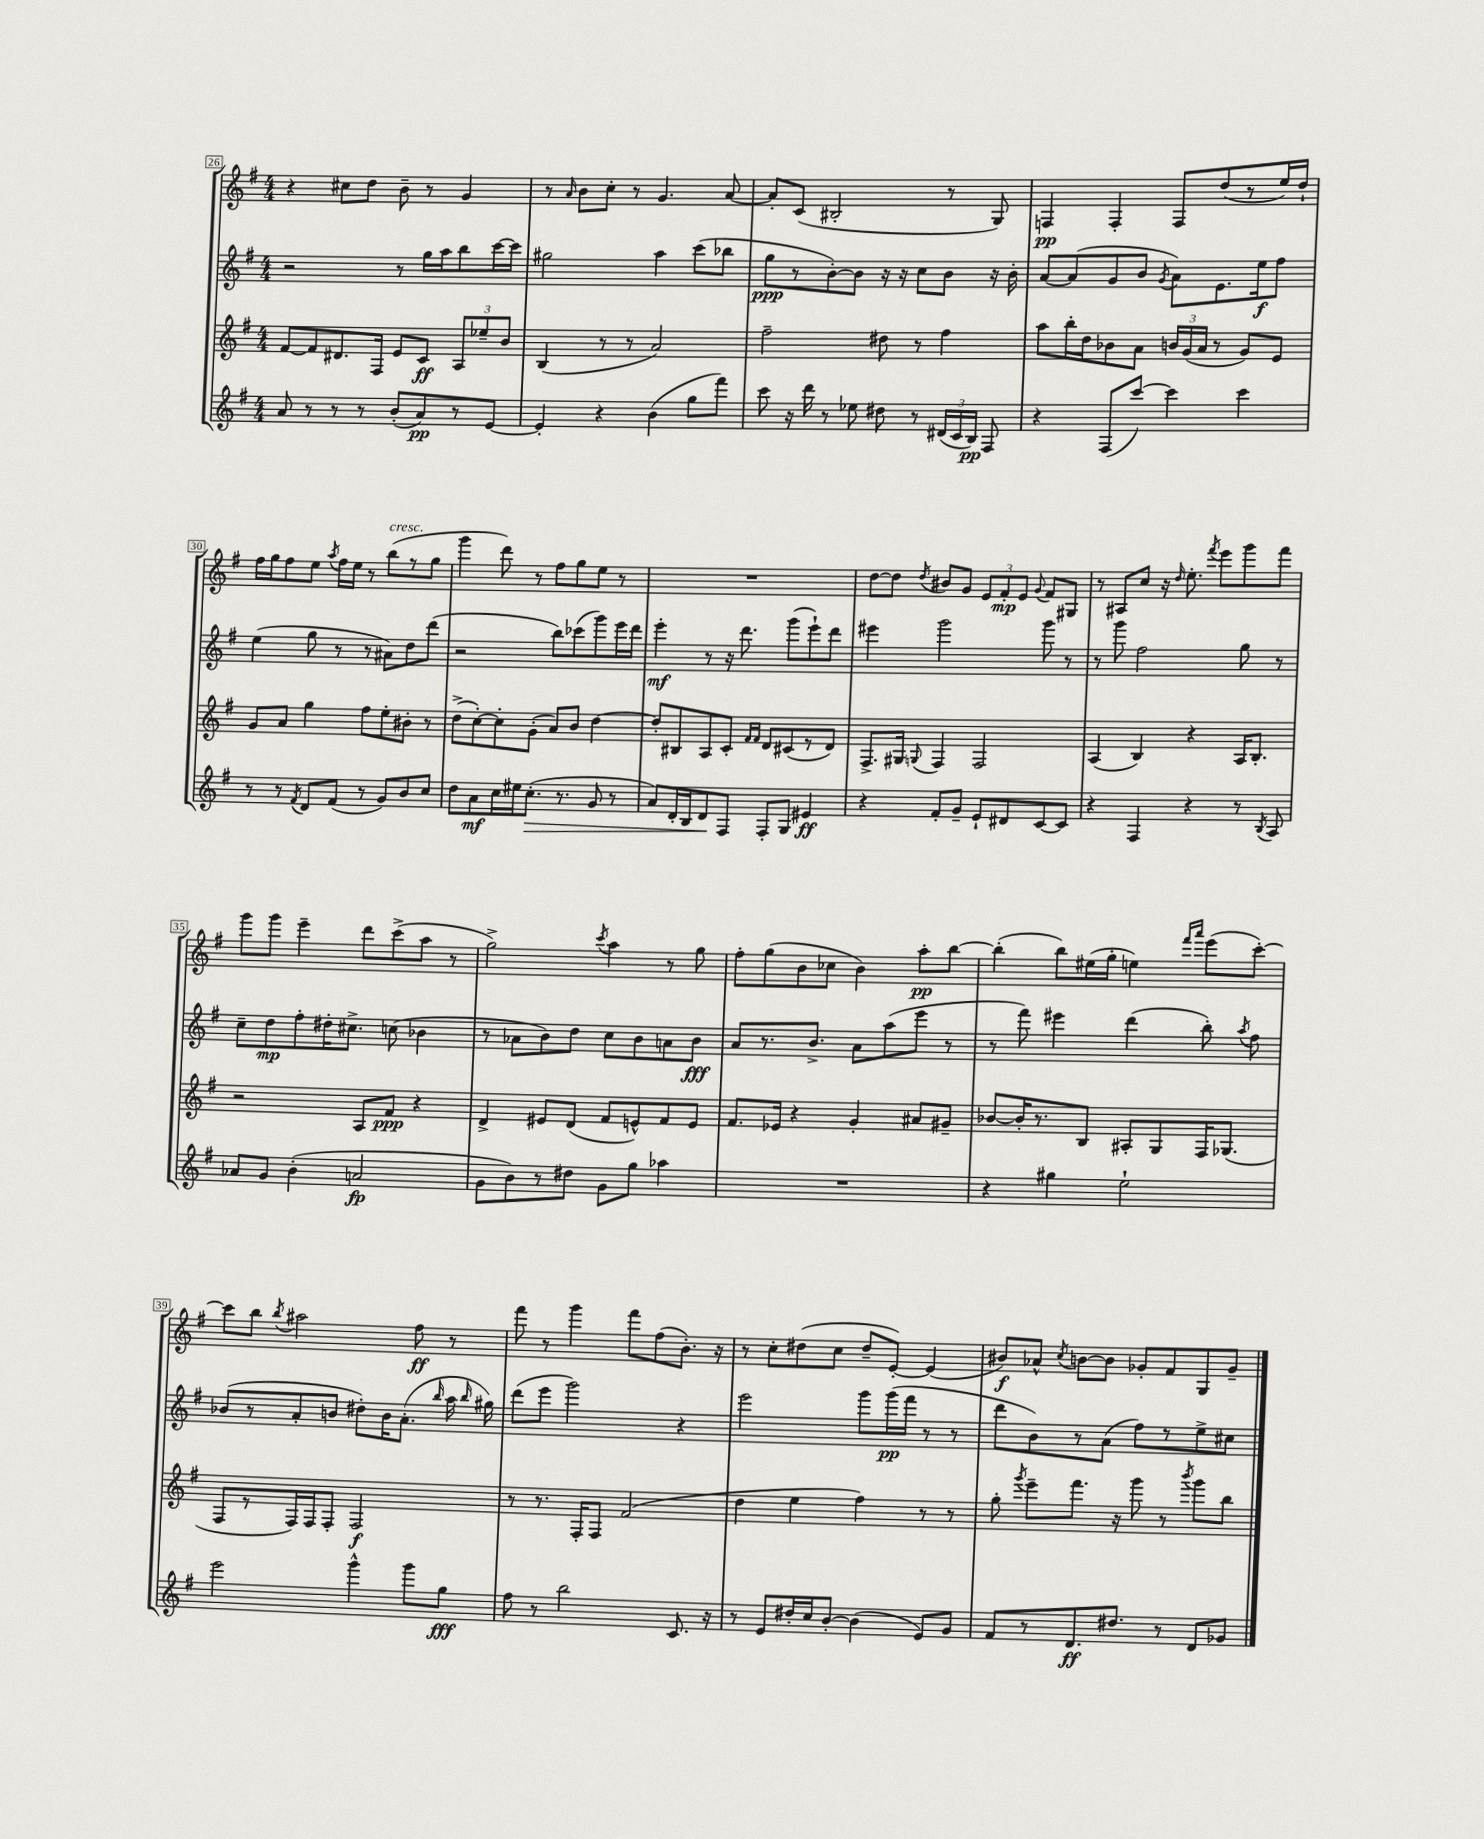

**kern	**kern	**kern	**kern
*staff4	*staff3	*staff2	*staff1
*clefG2	*clefG2	*clefG2	*clefG2
*k[f#]	*k[f#]	*k[f#]	*k[f#]
*M4/4	*M4/4	*M4/4	*M4/4
8a	[8f#	2r	4r
8r	8f#]	.	.
8r	8.d#	.	8cc#
8r	.	.	8dd
.	16F#	.	.
(8b'	8e	8r	8b~
8a)	8c	16gg	8r
.	.	16aa	.
8r	12A	8bb	4g
.	12ee-~	.	.
[8e	.	[16ccc	.
.	12b	.	.
.	.	16ccc]	.
=	=	=	=
4e']	(4B	2gg#	8r
.	.	.	16qqa
.	.	.	8b
4r	8r	.	8cc'
.	8r	.	8r
(4b	2a)	4aa	4.g
8gg	.	(8ccc	.
8fff#)	.	8bb-	[8a
=	=	=	=
8ccc	2ff#~	8gg	8a']
16r	.	8r	(8c
16ddd	.	.	.
8r	.	[8b')	2B#'
8ee-	.	8b]	.
8dd#	8dd#	16r	.
.	.	16r	.
8r	8r	8cc	.
(24d#	4ff#	8b	8r
24c	.	.	.
24B)	.	.	.
8F#	.	16r	8G)
.	.	16b'	.
=	=	=	=
4r	8aa	[8a	4F
.	16bb'	(8a]	.
.	16dd	.	.
(8F#	8b-	8g	4F'
[8ccc)	8a	8b	.
.	.	8qg	.
4ccc]	24b	8a)	8F
.	(24g	.	.
.	24a	.	.
.	8r	8.e	(8dd
4ccc	8g)	.	8r
.	.	16ee	.
.	8e	8ff#	16ee)
.	.	.	16dd`
=	=	=	=
8r	8g	(4ee	16ff#
.	.	.	16gg
8r	8a	.	8ff#
8qf#	.	.	.
8d	4gg	8gg	8ee
.	.	.	8qaa
(8f#	.	8r	16ff#
.	.	.	16ee
8r	8ff#	8r	8r
8g)	8ee'	8a#)	(8bb
8b	8b#'	8dd	8r
8cc	8r	(8ddd	8gg
=	=	=	=
8dd	(8dd^	2r	4ggg
8a	[8cc')	.	.
16cc	8cc']	.	8ddd)
16ee#	.	.	.
(8.cc'	(8g'	.	8r
.	8a)	8bb)	8ff#
8.r	.	.	.
.	8b	(8ccc-	8gg
8g	[4dd	8ggg)	8ee
8r	.	16eee	8r
.	.	16ddd	.
=	=	=	=
8a)	8dd']	4eee'	1r
16d'	8B#	.	.
16B	.	.	.
8d	8A	8r	.
8F#	8c'	16r	.
.	.	8.ddd	.
.	16qqf#	.	.
.	16qqf#	.	.
8F#'	8d	.	.
8G	(8c#	(8ggg	.
4e#	8r	8eee`)	.
.	8d)	8ddd	.
=	=	=	=
4r	8.F#^	4eee#	[8dd
.	.	.	8dd]
.	16G#	.	.
.	8qqG	.	8qdd
8f#'	4F#	2ggg	8b#
8g~	.	.	8g
8e`	2F#	.	12e
.	.	.	12f#'
8d#	.	.	.
.	.	.	12e
.	.	.	8qqg
[8c	.	8ggg	8f#
8c]	.	8r	8G#
=	=	=	=
4r	(4A	8r	8r
.	.	8ggg	8A#
4F#	4B)	2ff#	8cc
.	.	.	16r
.	.	.	16qqdd
.	.	.	8.ee'
4r	4r	.	.
.	.	.	8qfff#
.	.	.	8eee
8r	16A	8gg	8ggg
.	8.B'	.	.
8qB	.	.	.
8A	.	8r	8fff#
=	=	=	=
8a-	2r	8cc~	8ggg
8g	.	8dd	8ggg
(4b'	.	8ff#'	4eee~
.	.	16dd#'	.
.	.	8.cc#^	.
2a	8A	.	8ddd
.	8f#	(8cc	(8ccc^
.	4r	4b-	8aa
.	.	.	8r
=	=	=	=
8g	4d^	8r	2gg^)
8b)	.	8a-	.
8r	8e#	8b)	.
8dd#	(8d	8dd	.
.	.	.	8qccc
8g	8f#	8cc	4aa
8gg	8e^^)	8b	.
4aa-	8f#	8a	8r
.	8e	8b	8gg
=	=	=	=
1r	8.f#	8a	8ff#'
.	.	8.r	(8gg
.	16e-	.	.
.	4r	.	8b
.	.	8.b^	.
.	.	.	8cc-
.	4g'	8a	4b)
.	.	(8aa	.
.	8a#	8eee	8aa'
.	8g#~	8r	[8bb
=	=	=	=
4r	[8b-	8r	(4bb']
.	16b-']	8fff#)	.
.	8.r	.	.
4gg#	.	4eee#	8bb)
.	8B	.	(16ee#
.	.	.	16gg'
2ee`	8A#'	(4ddd	4ee)
.	8G	.	.
.	.	.	16qqfff#
.	.	.	16qqaaa
.	16F#	8bb')	(8eee
.	(8.G-	.	.
.	.	8qaa	.
.	.	8ff#	[8ccc')
=	=	=	=
2eee	8F#	(8b-	8ccc]
.	8r	8r	8bb
.	.	.	8qbb
.	16F#)	8a'	2aa#
.	16F#	.	.
.	8F#'	8b	.
4ggg^^	2F#	8dd#')	.
.	.	16b	.
.	.	(8.a'	.
8ggg	.	.	8ff#
.	.	16qqbb	.
8gg	.	16aa	8r
.	.	16qqbb	.
.	.	16gg#)	.
=	=	=	=
8ff#	8r	(8ddd	8fff#
8r	8.r	8eee	8r
2bb	.	2ggg)	4ggg
.	16F#'	.	.
.	8F#	.	.
.	(2f#	.	8fff#
.	.	.	(8ff#
8.c	.	4r	8.b')
16r	.	.	16r
=	=	=	=
8r	4dd	2eee	8r
8e	.	.	8cc'
16dd#'	4ee	.	(8dd#
16cc	.	.	.
[8b'	.	.	8cc
(4b]	4ff#)	8ggg	8dd#~
.	.	(16ggg	[8e')
.	.	16fff#	.
8e)	8r	8r	(4e]
8g	8r	8r	.
=	=	=	=
8f#	8gg'	8ddd	8b#)
.	8qggg	.	.
8r	8eee~	8b)	8a-^^
.	.	.	8qcc
8.d	8.fff#	8r	[8b
.	.	(8a	8b]
8.dd#	16r	.	.
.	8ggg	8ff#)	8g-'
8r	8r	8r	8f#
.	8qbbb	.	.
8d	8ggg	8ee^	8G
8g-	8bb	8cc#	8g-~
==	==	==	==
*-	*-	*-	*-
